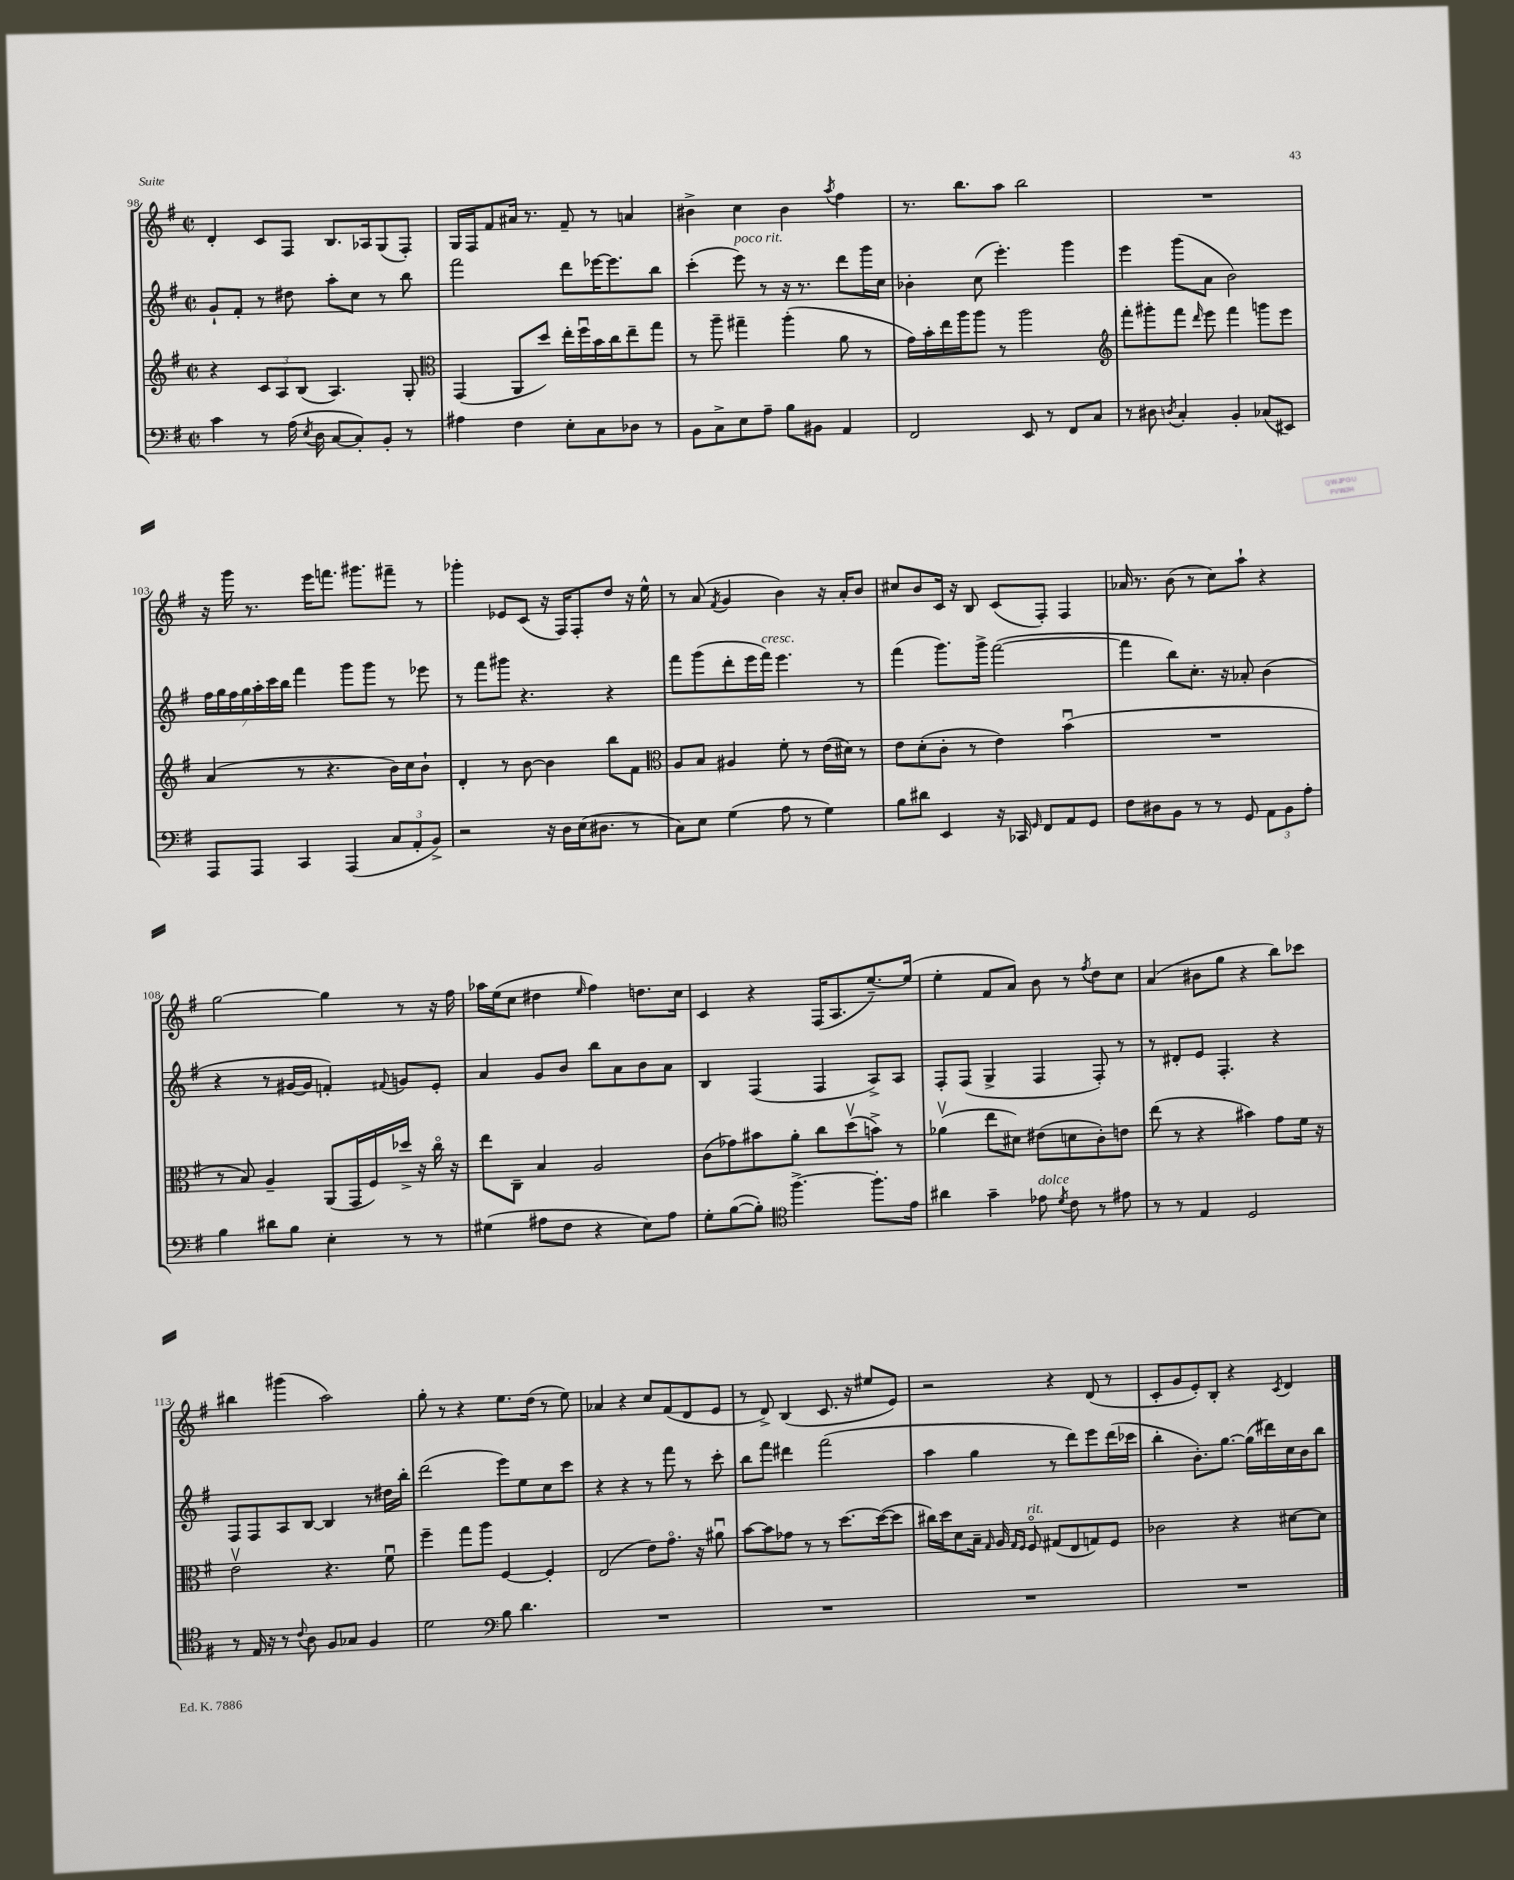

**kern	**kern	**kern	**kern
*staff4	*staff3	*staff2	*staff1
*clefF4	*clefG2	*clefG2	*clefG2
*k[f#]	*k[f#]	*k[f#]	*k[f#]
*M2/2	*M2/2	*M2/2	*M2/2
*met(c|)	*met(c|)	*met(c|)	*met(c|)
4c	4r	8g`	4d'
.	.	8f#'	.
8r	12c	8r	8c
.	12A	.	.
(16A	.	8dd#	8F#
.	(12B	.	.
8qE	.	.	.
16D	.	.	.
[8C	4.A)	8aa'	8.B
8C'])	.	8cc	.
.	.	.	16A-
8BB'	.	8r	(8G
8r	8G'	8bb	8F#')
=	=	=	=
*	*clefC3	*	*
4A#	(4GG	2fff#	16G
.	.	.	16F#
.	.	.	8f#
4F#	8AA	.	16a#
.	.	.	8.r
.	8dd)	.	.
8E'	16ee'	8ddd	8f#~
.	16ff#u	.	.
8C	16b	[16eee-	8r
.	16cc	8.eee-]	.
8D-	8ee~	.	4a
8r	8gg	8bb	.
=	=	=	=
8BB	8r	(4ccc'	4b#^
8C^	8aa~	.	.
8E	4gg#~	8eee)	4cc
8A~	.	8r	.
8B	(4aa'	16r	4b#
.	.	8.r	.
8BB#	.	.	.
.	.	.	8qaa
4AA	8a	8ddd	4ff#
.	8r	16ggg	.
.	.	16cc	.
=	=	=	=
2FF#	16g)	4b-'	8.r
.	16b'	.	.
.	16ee	.	.
.	16aa	.	8.bb
.	8aa	(8cc	.
.	8r	4.eee')	8aa
8EE	2aa	.	2bb
8r	.	.	.
8FF#	.	4ggg	.
8C	.	.	.
=	=	=	=
*	*clefG2	*	*
8r	8fff#'	4eee	1r
8D#	8ggg#'	.	.
8qD	.	.	.
4C'	8fff#	(8ggg	.
.	16qqddd	.	.
.	8eee	8a	.
4BB'	4fff#	2b)	.
(8C-	8ggg	.	.
8EE#)	8eee	.	.
=	=	=	=
8AAA	(4a	28ff#	16r
.	.	28gg	.
.	.	.	16ggg
.	.	28ff#	.
.	.	28gg	.
8AAA	.	.	8.r
.	.	28aa'	.
.	.	28ccc	.
.	.	28bb	.
4CC	8r	4fff#	.
.	.	.	16eee
.	4.r	.	8.fff
(4AAA	.	8ggg	.
.	.	.	8.ggg#
.	.	8ggg	.
12C	16b)	8r	8fff#~
.	16cc	.	.
12AA'	.	.	.
.	8b`	8eee-	8r
12BB^)	.	.	.
=	=	=	=
2r	4d'	8r	4ggg-'
.	.	8fff#	.
.	8r	8ggg#	8e-
.	[8b	4.r	(8c
16r	4b]	.	16r
16D	.	.	16F#)
(16E	.	.	8F#'
8.D#	.	.	.
.	8bb	4r	8dd
8r	8f#	.	16r
.	.	.	16ee^^
=	=	=	=
*	*clefC3	*	*
8C)	8A	8fff#	8r
8E	8B	(8ggg	(8a
.	.	.	8qf#
(4G	4A#	8ddd'	4g
.	.	16eee	.
.	.	16fff#)	.
8A	8f#'	4.eee	4b)
8r	8r	.	.
4G)	(16e	.	16r
.	16d#)	.	16a'
.	8r	8r	8b
=	=	=	=
8B	8e	(4fff#	8cc#
8d#	(8d'	.	8b
4EE	8c'	8.ggg)	16c
.	.	.	16r
.	8r	.	8B
.	.	16ggg^	.
16r	4e)	([2fff#	(8c
16CC-	.	.	.
16qqGG	.	.	.
8FF#	.	.	8F#')
8AA	(4bu	.	4F#
8GG	.	.	.
=	=	=	=
8F#	1r	4fff#]	16a-
.	.	.	8.r
8D#	.	.	.
8BB	.	8bb)	(8b
8r	.	8.cc'	8r
8r	.	.	8cc)
.	.	16r	.
8GG	.	8a-'	8aa`
12AA	.	(4b	4r
12BB	.	.	.
12A'	.	.	.
=	=	=	=
4B	8r	4r	[2gg
.	8B)	.	.
8d#	4A~	8r	.
8B	.	[16g#	.
.	.	16g#]	.
4E'	(8AA	4f')	4gg]
.	16GG	.	.
.	16F#)	.	.
.	.	8qqf#	.
8r	16dd-^	8g	8r
.	16r	.	.
8r	16cco	8e'	16r
.	16r	.	16ff#
=	=	=	=
(4G#	8ee	4a	16aa-
.	.	.	(16ee
.	8C~	.	8cc
8A#	4B	8g	4dd#
8F#	.	8b	.
.	.	.	16qqee
4r	2A	8bb	4ff#)
.	.	8a	.
8E)	.	8b	8.dd
8A#	.	8a	.
.	.	.	16cc
=	=	=	=
8G'	(8c	4B	4c
([8B	8g-)	.	.
8B'])	8b#	(4F#	4r
*clefC4	*	*	*
[4.ff#^	8a'	.	.
.	8cc	4F#	(16F#
.	.	.	8.A
.	(8ddv	.	.
8.ff#']	8b^)	8A^)	[8.ee~)
.	8r	8A	.
16e	.	.	(16ee]
=	=	=	=
4a#	(4a-v	8F#'	4ee'
.	.	(8F#	.
4g~	8ee	4G^	8f#
.	8d#)	.	8a)
8e-	(8e#	4F#	8b
8qd	.	.	.
8c	8d	.	8r
.	.	.	8qff#
8r	8c')	8F#')	8dd
8e#	8e	8r	8cc
=	=	=	=
8r	(8ee	8r	(4a
8r	8r	8d#'	.
4E	4r	8e	8b#
.	.	4.F#'	8gg
2D	4b#)	.	4r
.	8g	4r	8bb)
.	16f#	.	8ccc-
.	16r	.	.
=	=	=	=
8r	2ev	8F#	4bb#
16E	.	8F#	.
16r	.	.	.
8r	.	8A	(4ggg#
8qqc	.	.	.
8A	.	[8B	.
8F#	4.r	4B]	2aa)
8G-	.	.	.
4F#	.	8r	.
.	8f#u	16dd#	.
.	.	16bb'	.
=	=	=	=
2d	4ff#~	(2ddd	8gg'
.	.	.	8r
.	8gg	.	4r
.	8aa	.	.
*clefF4	*	*	*
8B	[4F#	8eee)	8.ee
4.d	.	8ee	.
.	.	.	(16dd
.	4F#']	8cc	8r
.	.	8ccc	8ee)
=	=	=	=
1r	(2E	4r	4a-
.	.	4r	4r
.	8e)	8r	8cc
.	8.go	8fff#	(8f#
.	.	8r	8d
.	16r	.	.
.	8a#u	8ccc'	8e
=	=	=	=
1r	[8b	8bb	8r
.	8b]	8fff#	8d^)
.	8g-	4ddd#	(4B
.	8r	.	.
.	8r	(2fff#	8.c
.	[8.dd	.	.
.	.	.	16r
.	.	.	8ee#
.	(16dd_	.	.
.	8dd]	.	8e)
=	=	=	=
1r	16cc#)	4aa	2r
.	16dd	.	.
.	8d	.	.
.	16B~	4gg	.
.	16qqG	.	.
.	16A	.	.
.	16qqG	.	.
.	16qqF#	.	.
.	8F#o	.	.
.	(8G#	8r	4r
.	8E	8ddd)	.
.	8G)	8eee	(8d
.	8F#	(16ddd	8r
.	.	16ccc-	.
=	=	=	=
1r	2c-	4bb'	8c'
.	.	.	8g
.	.	8.b')	8e')
.	.	.	8B'
.	.	[8.gg	.
.	4r	.	4r
.	.	(16gg]	.
.	.	16ddd#)	.
.	.	.	8qc
.	[8d#	16cc	4d
.	.	16b	.
.	8d#]	8bb	.
==	==	==	==
*-	*-	*-	*-
